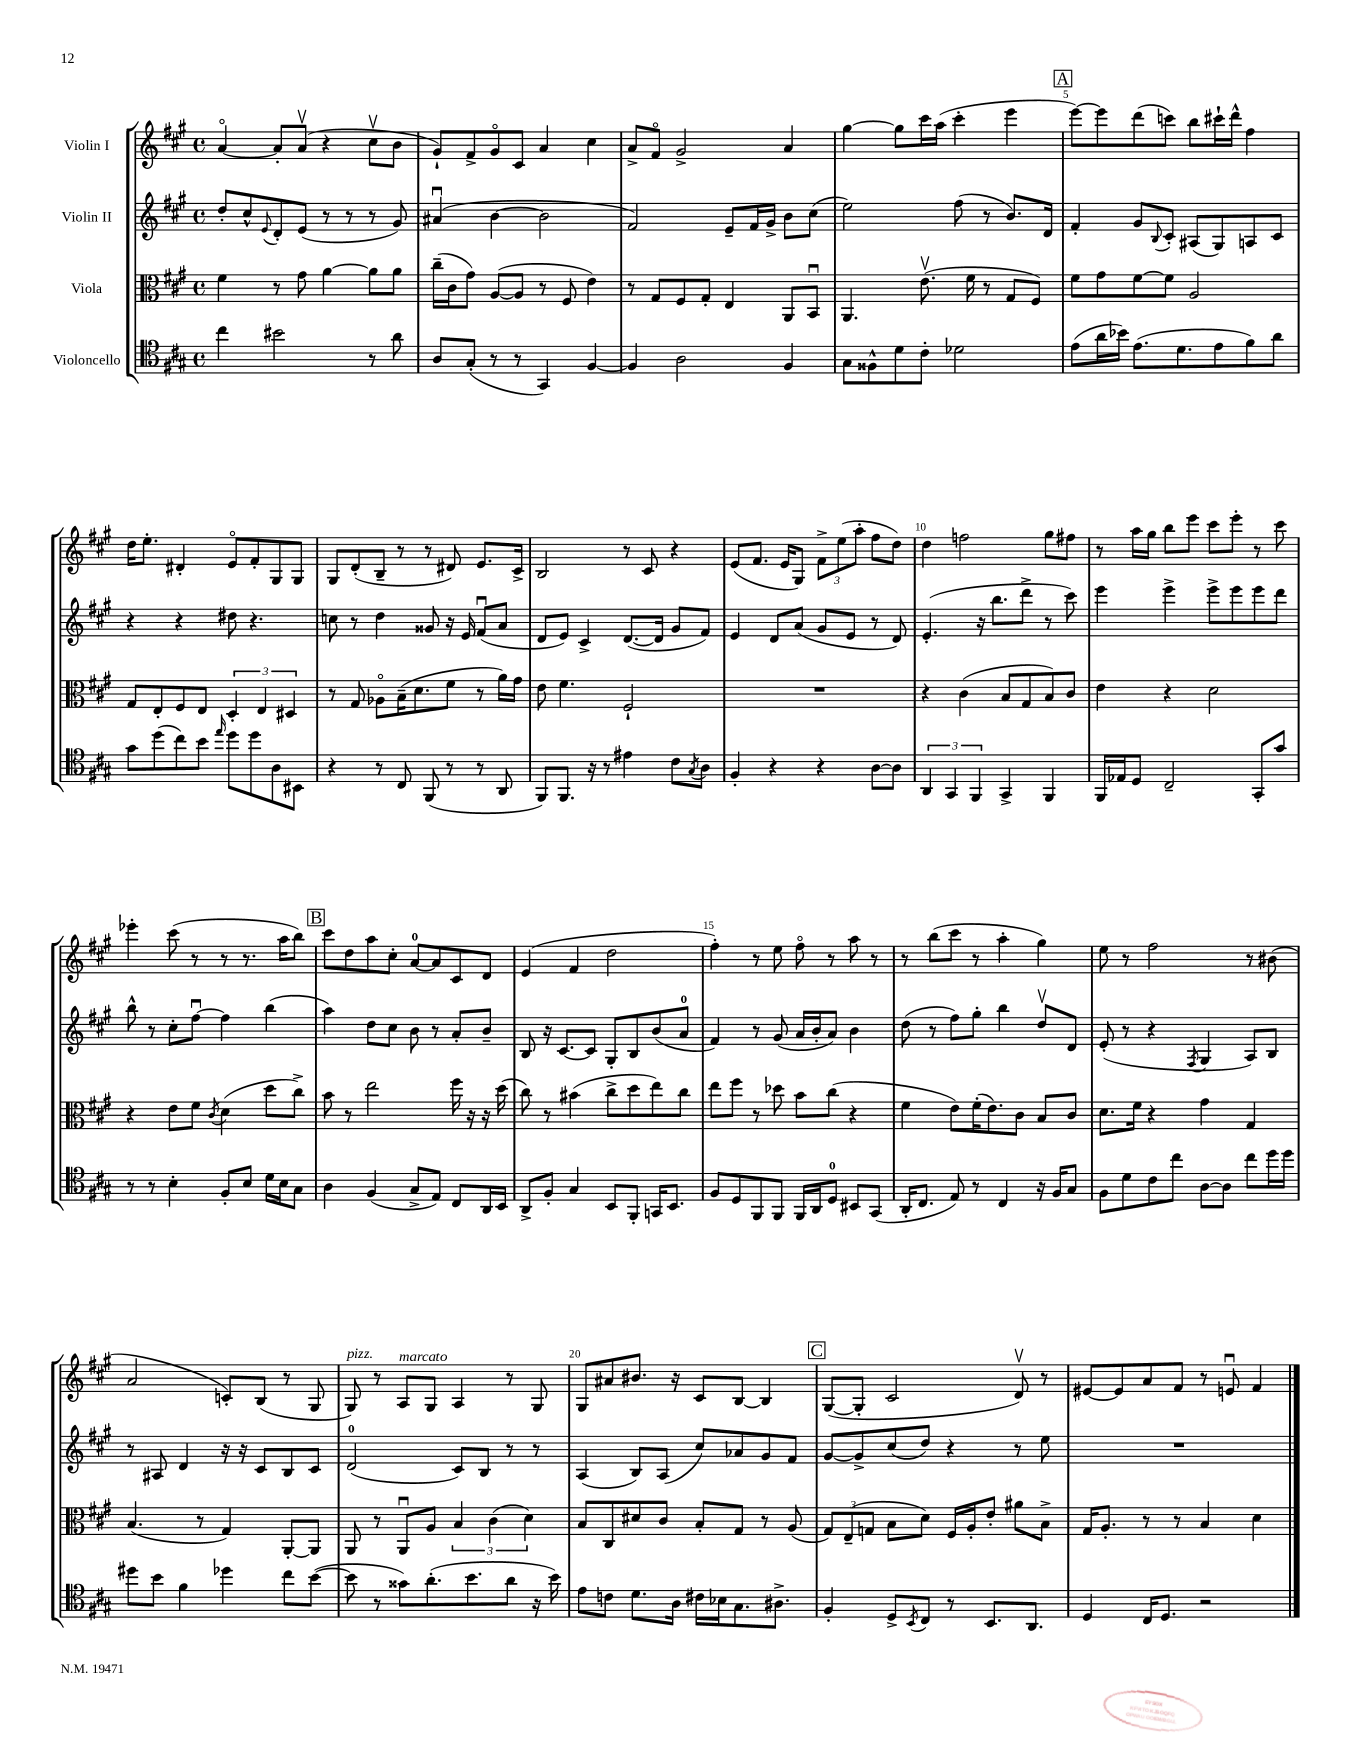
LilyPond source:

<<
\new StaffGroup <<
\new Staff = "s0" \with { instrumentName = "Violin I" } {
    \clef treble \key a \major \defaultTimeSignature \time 4/4
    a'4~\flageolet a'8-. a'8\upbow( r4 cis''8\upbow b'8 |
    gis'8-!) fis'8-> gis'8\flageolet cis'8 a'4 cis''4 |
    a'8-> fis'8\flageolet gis'2-> a'4 |
    gis''4~ gis''8 cis'''16 a''16( cis'''4-. e'''4 |
    \mark \markup { \box "A" } e'''8~) e'''8 d'''8( c'''8) b''8 cis'''16-! d'''16-^ fis''4 |
    d''16 e''8.-. dis'4-. e'8\flageolet fis'8-. gis8 gis8 |
    gis8 d'8-.( b8-- r8 r8 dis'8) e'8. cis'16-> |
    b2 r8 cis'8 r4 |
    e'8( fis'8. e'16 gis8) \tuplet 3/2 { fis'8-> e''8( a''8-. } fis''8 d''8) |
    d''4 f''2 gis''8 fis''8 |
    r8 a''16 gis''16 b''8 e'''8 cis'''8 e'''8-. r8 cis'''8 |
    ees'''4-. cis'''8( r8 r8 r8. a''16 b''8) |
    \mark \markup { \box "B" } cis'''8 d''8 a''8 cis''8-. a'8-0~ a'8 cis'8 d'8 |
    e'4( fis'4 d''2 |
    fis''4-.) r8 e''8 fis''8\flageolet r8 a''8 r8 |
    r8 b''8( cis'''8 r8 a''4-. gis''4) |
    e''8 r8 fis''2 r8 bis'8( |
    a'2 c'8-.) b8( r8 gis8 |
    gis8^\markup { \italic "pizz." }) r8 a8^\markup { \italic "marcato" } gis8 a4 r8 gis8 |
    gis8 ais'8 bis'8. r16 cis'8 b8~ b4 |
    \mark \markup { \box "C" } gis8~( gis8-. cis'2 d'8\upbow) r8 |
    eis'8~ eis'8 a'8 fis'8 r8 e'8\downbow fis'4 \bar "|." |
}
\new Staff = "s1" \with { instrumentName = "Violin II" } {
    \clef treble \key a \major \defaultTimeSignature \time 4/4
    d''8-. cis''8-^ \appoggiatura { e'8 } d'8-. e'8( r8 r8 r8 gis'8) |
    ais'4\downbow( b'4~ b'2 |
    fis'2) e'8-- fis'16 gis'16-> b'8 cis''8( |
    e''2) fis''8( r8 b'8.) d'16 |
    \mark \markup { \box "A" } fis'4-. gis'8 \appoggiatura { b8 } cis'8-. ais8( gis8) a8 cis'8 |
    r4 r4 dis''8 r4. |
    c''8 r8 d''4 gisis'8 r16 e'16 fis'8\downbow( a'8 |
    d'8 e'8) cis'4-> d'8.~( d'16 gis'8 fis'8) |
    e'4 d'8 a'8( gis'8 e'8 r8 d'8) |
    e'4.-.( r16 b''8. d'''8-> r8 cis'''8) |
    e'''4 e'''4-> e'''8-> e'''8 e'''8 d'''8 |
    b''8-^ r8 cis''8-. fis''8~\downbow fis''4 b''4( |
    \mark \markup { \box "B" } a''4) d''8 cis''8 b'8 r8 a'8-. b'8-- |
    b8 r16 cis'8.~ cis'8 gis8-. b8 b'8( a'8-0 |
    fis'4) r8 gis'8( a'16 b'16-. a'8) b'4 |
    d''8( r8 fis''8) gis''8-. b''4 d''8\upbow d'8 |
    e'8-.( r8 r4 \acciaccatura { fis8 } gis4 a8) b8 |
    r8 ais8 d'4 r16 r16 cis'8 b8 cis'8 |
    d'2-0( cis'8) b8 r8 r8 |
    a4( b8) a8( cis''8) aes'8 gis'8 fis'8 |
    \mark \markup { \box "C" } gis'8~ gis'8-> cis''8( d''8) r4 r8 e''8 |
    R1 \bar "|." |
}
\new Staff = "s2" \with { instrumentName = "Viola" } {
    \clef alto \key a \major \defaultTimeSignature \time 4/4
    fis'4 r8 gis'8 a'4~ a'8 a'8 |
    cis''16--( cis'16 gis'8) a8~( a8 r8 fis8 e'4) |
    r8 gis8 fis8 gis8-. e4 a,8 b,8\downbow |
    a,4. e'8.\upbow( fis'16 r8 gis8 fis8) |
    \mark \markup { \box "A" } fis'8 gis'8 fis'8~ fis'8 a2 |
    gis8 e8-. fis8 e8 \tuplet 3/2 { d4-. e4 dis4 } |
    r8 gis8 aes8\flageolet b16--( d'8. fis'8 r8 a'16) gis'16 |
    e'8 fis'4. fis2-! |
    R1 |
    r4 cis'4( b8 gis8 b8) cis'8 |
    e'4 r4 d'2 |
    r4 e'8 fis'8 \acciaccatura { cis'8 } d'4( d''8 cis''8->) |
    \mark \markup { \box "B" } b'8 r8 e''2 fis''16 r16 r16 d''16( |
    cis''8) r8 bis'4( cis''8-> d''8 e''8) cis''8 |
    e''8 fis''8 r8 des''8 b'8 cis''8( r4 |
    fis'4 e'8) fis'16-.( e'8.) cis'8 b8 cis'8 |
    d'8. fis'16 r4 gis'4 gis4 |
    b4.( r8 gis4) a,8~-. a,8 |
    a,8 r8 a,8\downbow a8 \tuplet 3/2 { b4 cis'4( d'4) } |
    b8 cis8 dis'8 cis'8 b8-. gis8 r8 a8( |
    \mark \markup { \box "C" } \tuplet 3/2 { gis8) e8--( g8 } b8 d'8) fis16 a16-. e'8-. ais'8 b8-> |
    gis16 a8.-. r8 r8 b4 d'4 \bar "|." |
}
\new Staff = "s3" \with { instrumentName = "Violoncello" } {
    \clef tenor \key a \major \defaultTimeSignature \time 4/4
    cis''4 bis'2 r8 a'8 |
    a8 gis8-.( r8 r8 gis,4) fis4~ |
    fis4 a2 fis4 |
    gis8 fisis8-^ d'8 cis'8-. des'2 |
    \mark \markup { \box "A" } e'8( a'16 bes'16) e'8.( d'8. e'8 fis'8) a'8 |
    gis'8 d''8( cis''8) b'8 \grace { e''16 } d''8 d''8 a8 bis,8 |
    r4 r8 cis8 fis,8( r8 r8 a,8 |
    fis,8) fis,8. r16 r8 eis'4 cis'8 \acciaccatura { gis8 } a8 |
    fis4-. r4 r4 a8~ a8 |
    \tuplet 3/2 { a,4 gis,4 fis,4 } gis,4-> fis,4 |
    fis,16 ees16 d8 cis2-- gis,8-. gis'8 |
    r8 r8 b4-. fis8-. b8 d'16 b16 gis8 |
    \mark \markup { \box "B" } a4 fis4( gis8-> e8) cis8 a,16 b,16 |
    a,8-> fis8-. gis4 b,8 fis,8-. g,16 b,8. |
    fis8 d8 fis,8 fis,8 fis,16 a,16 d8-0 bis,8 gis,8( |
    a,16-. cis8. e8) r8 cis4 r16 fis16 gis8 |
    fis8 d'8 cis'8 cis''8 a8~ a8 cis''8 d''16 d''16 |
    dis''8 b'8 fis'4 des''4 cis''8 b'8~( |
    b'8 r8 gisis'8) a'8.-.( b'8. a'8 r16 b'16) |
    e'8 c'8 d'8. a16 cis'16 bes16 gis8. ais8.-> |
    \mark \markup { \box "C" } fis4-. d8-> \acciaccatura { b,8 } cis8 r8 b,8. a,8. |
    d4 cis16 d8. r2 \bar "|." |
}
>>
>>
\layout { \context { \Score \override BarNumber.break-visibility = ##(#f #t #t) barNumberVisibility = #(every-nth-bar-number-visible 5) } }
